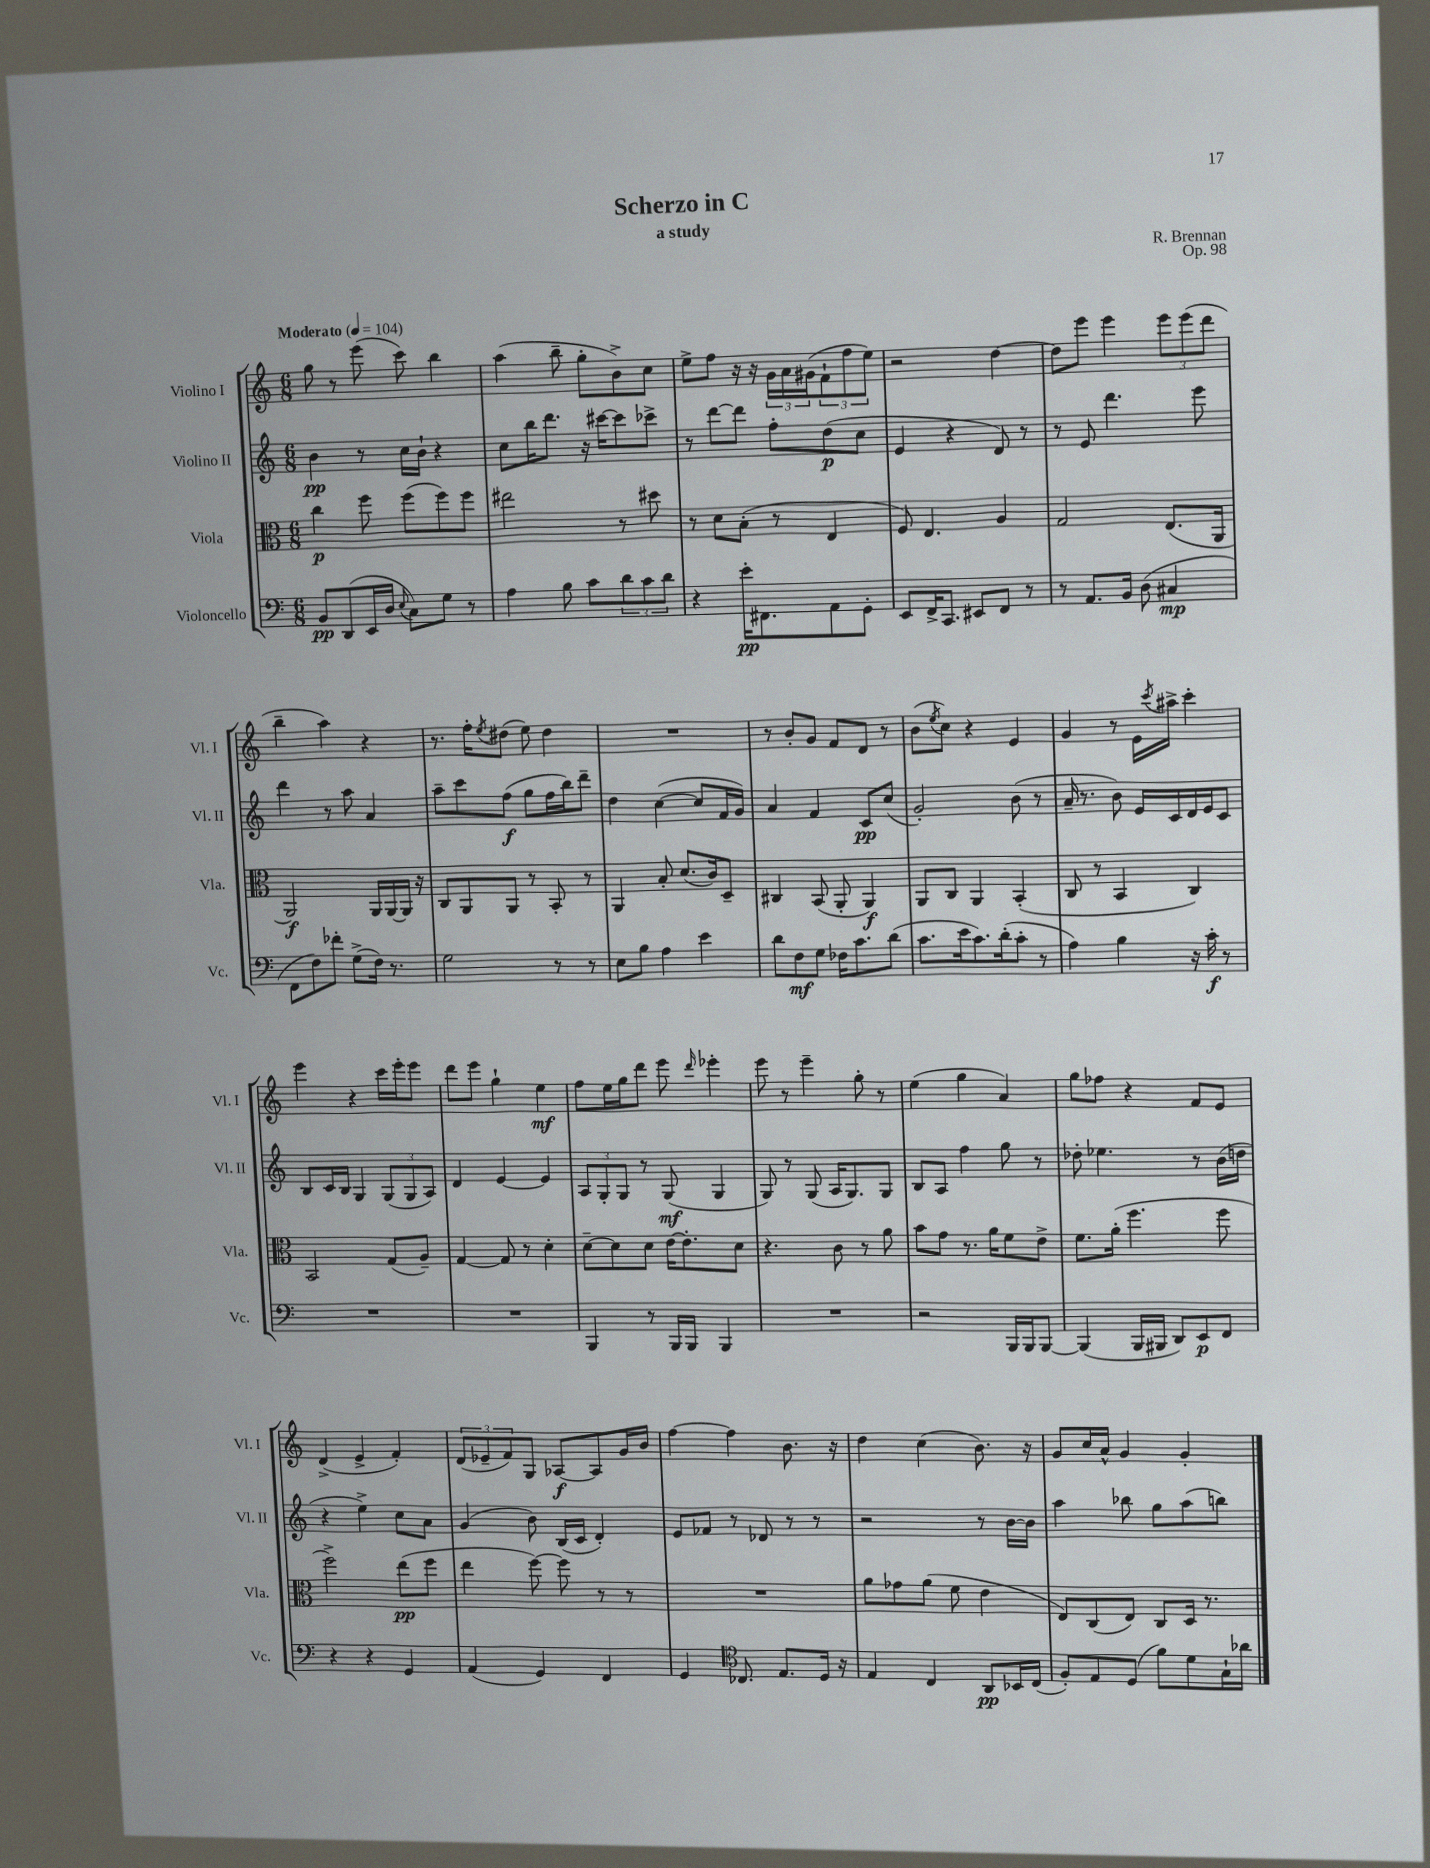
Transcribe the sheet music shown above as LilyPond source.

\header { title = "Scherzo in C" composer = "R. Brennan" subtitle = "a study" opus = "Op. 98" }
<<
\new StaffGroup <<
\new Staff = "s0" \with { instrumentName = "Violino I" shortInstrumentName = "Vl. I" } {
    \clef treble \key c \major \numericTimeSignature \time 6/8 \tempo "Moderato" 4 = 104
    g''8 r8 e'''8( c'''8) b''4 |
    a''4( b''8-- g''8-. b'8->) c''8 |
    e''8-> f''8 r16 r16 \tuplet 3/2 { g'16 a'16 gis'16( } \tuplet 3/2 { f'8-! f''8 e''8) } |
    r2 d''4~ |
    d''8 e'''8 e'''4 \tuplet 3/2 { e'''8 e'''8( d'''8 } |
    b''4-- a''4) r4 |
    r8. f''16-. \acciaccatura { e''8 } dis''8( e''8) dis''4 |
    R2. |
    r8 b'8-. g'8 f'8 d'8 r8 |
    b'8( \acciaccatura { e''8 } c''8) r4 e'4 |
    g'4 r8 e'16 \acciaccatura { c'''8 } ais''16-> c'''4-. |
    e'''4 r4 c'''16 e'''16-. e'''8 |
    d'''8 e'''8 g''4-! e''4\mf |
    f''8 e''16 g''16 d'''8 e'''8 \grace { d'''16 } ees'''4-. |
    e'''8 r8 e'''4-- g''8-. r8 |
    e''4( g''4 a'4) |
    g''8 fes''8 r4 f'8 e'8 |
    d'4->( e'4-> f'4-.) |
    \tuplet 3/2 { d'8( ees'8-- f'8) } g8 aes8~\f aes8 g'16 b'16 |
    f''4~ f''4 b'8. r16 |
    d''4 c''4( b'8.) r16 |
    g'8 c''16 a'16-^ g'4 g'4-. \bar "|." |
}
\new Staff = "s1" \with { instrumentName = "Violino II" shortInstrumentName = "Vl. II" } {
    \clef treble \key c \major \numericTimeSignature \time 6/8
    b'4\pp r8 c''16 b'16-! r4 |
    c''8 b''16 d'''8. r16 cis'''16~ cis'''8 ces'''8-> |
    r8 d'''8~ d'''8 f''8-. d''8\p( c''8 |
    e'4 r4 d'8) r8 |
    r8 e'8 d'''4. e'''8 |
    d'''4 r8 a''8 a'4 |
    a''8-- c'''8 f''8\f( g''8 f''16 b''16) d'''8-- |
    d''4 c''4~( c''8 f'16 g'16) |
    a'4 f'4 c'8\pp c''8( |
    g'2-.) b'8( r8 |
    a'16-- r8. b'8) e'16 c'16 d'16 e'16 c'8 |
    b8 c'16 b16 g4 \tuplet 3/2 { g8( g8 a8) } |
    d'4 e'4~ e'4 |
    \tuplet 3/2 { a8 g8-. g8 } r8 g8\mf( g4 |
    g8) r8 g8( a16 g8.) g8 |
    b8 a8 f''4 g''8 r8 |
    des''8-. ees''4. r8 b'16( d''16 |
    r4 e''4->) c''8 a'8 |
    g'4( b'8) b16( c'16 d'4-.) |
    e'8 fes'8 r8 des'8 r8 r8 |
    r2 r8 b'16~ b'16 |
    a''4 bes''8 g''8 a''8( b''8) \bar "|." |
}
\new Staff = "s2" \with { instrumentName = "Viola" shortInstrumentName = "Vla." } {
    \clef alto \key c \major \numericTimeSignature \time 6/8
    c''4\p f''8 f''8( f''8) f''8 |
    eis''2 r8 dis''8 |
    r8 d'8 b8-.( r8 e4 |
    f8) e4. a4 |
    g2 e8.( a,16 |
    a,2\f) a,16 a,16~ a,16 r16 |
    c8 a,8 a,8 r8 b,8-. r8 |
    a,4 b8-. d'8.( c'16) d8-- |
    cis4 b,8( a,8-. a,4\f) |
    a,8 c8 a,4 b,4-.( |
    c8 r8 b,4 c4) |
    b,2 g8( a8--) |
    g4~ g8 r8 d'4-. |
    d'8~-- d'8 d'8 e'16~ e'8.-. d'8 |
    r4. c'8 r8 a'8 |
    b'8 g'8 r8. a'16 f'8 e'8-> |
    f'8. a'16-.( f''4. f''8 |
    f''2->) e''8\pp( f''8 |
    e''4 f''8~) f''8 r8 r8 |
    R2. |
    a'8 ges'8 a'8( f'8 e'4 |
    e8) c8( e8) c8 d16 r8. \bar "|." |
}
\new Staff = "s3" \with { instrumentName = "Violoncello" shortInstrumentName = "Vc." } {
    \clef bass \key c \major \numericTimeSignature \time 6/8
    b,8\pp d,8( e,16 d16 \appoggiatura { e8 } c8) g8 r8 |
    a4 b8 c'8 \tuplet 3/2 { d'8 c'8 d'8 } |
    r4 e'16-.\pp fis,8. a,8 g,8-. |
    e,8 f,16-> c,8. eis,8 f,8 r8 |
    r8 a,8. b,16 d8( cis4\mp |
    f,8 f8) fes'8-. g8->( f16) r8. |
    g2 r8 r8 |
    e8 b8 a4 e'4 |
    d'8 f8\mf g8 fes16 c'8. d'8( |
    c'8. e'16 c'8.) d'16-.( c'8-. r8 |
    a4) b4 r16 c'16-.\f r8 |
    R2. |
    R2. |
    b,,4 r8 b,,16 b,,16 b,,4 |
    R2. |
    r2 b,,16 b,,16 b,,8~ |
    b,,4( b,,16 bis,,16 d,8) e,8\p f,8 |
    r4 r4 g,4 |
    a,4( g,4) f,4 |
    g,4 \clef tenor ces8. e8. d16 r16 |
    e4 c4 a,8\pp bes,16 c16( |
    f8-.) e8 d8( f'8) d'8 g16-! aes'16 \bar "|." |
}
>>
>>
\layout { \context { \Score \remove "Bar_number_engraver" } }
